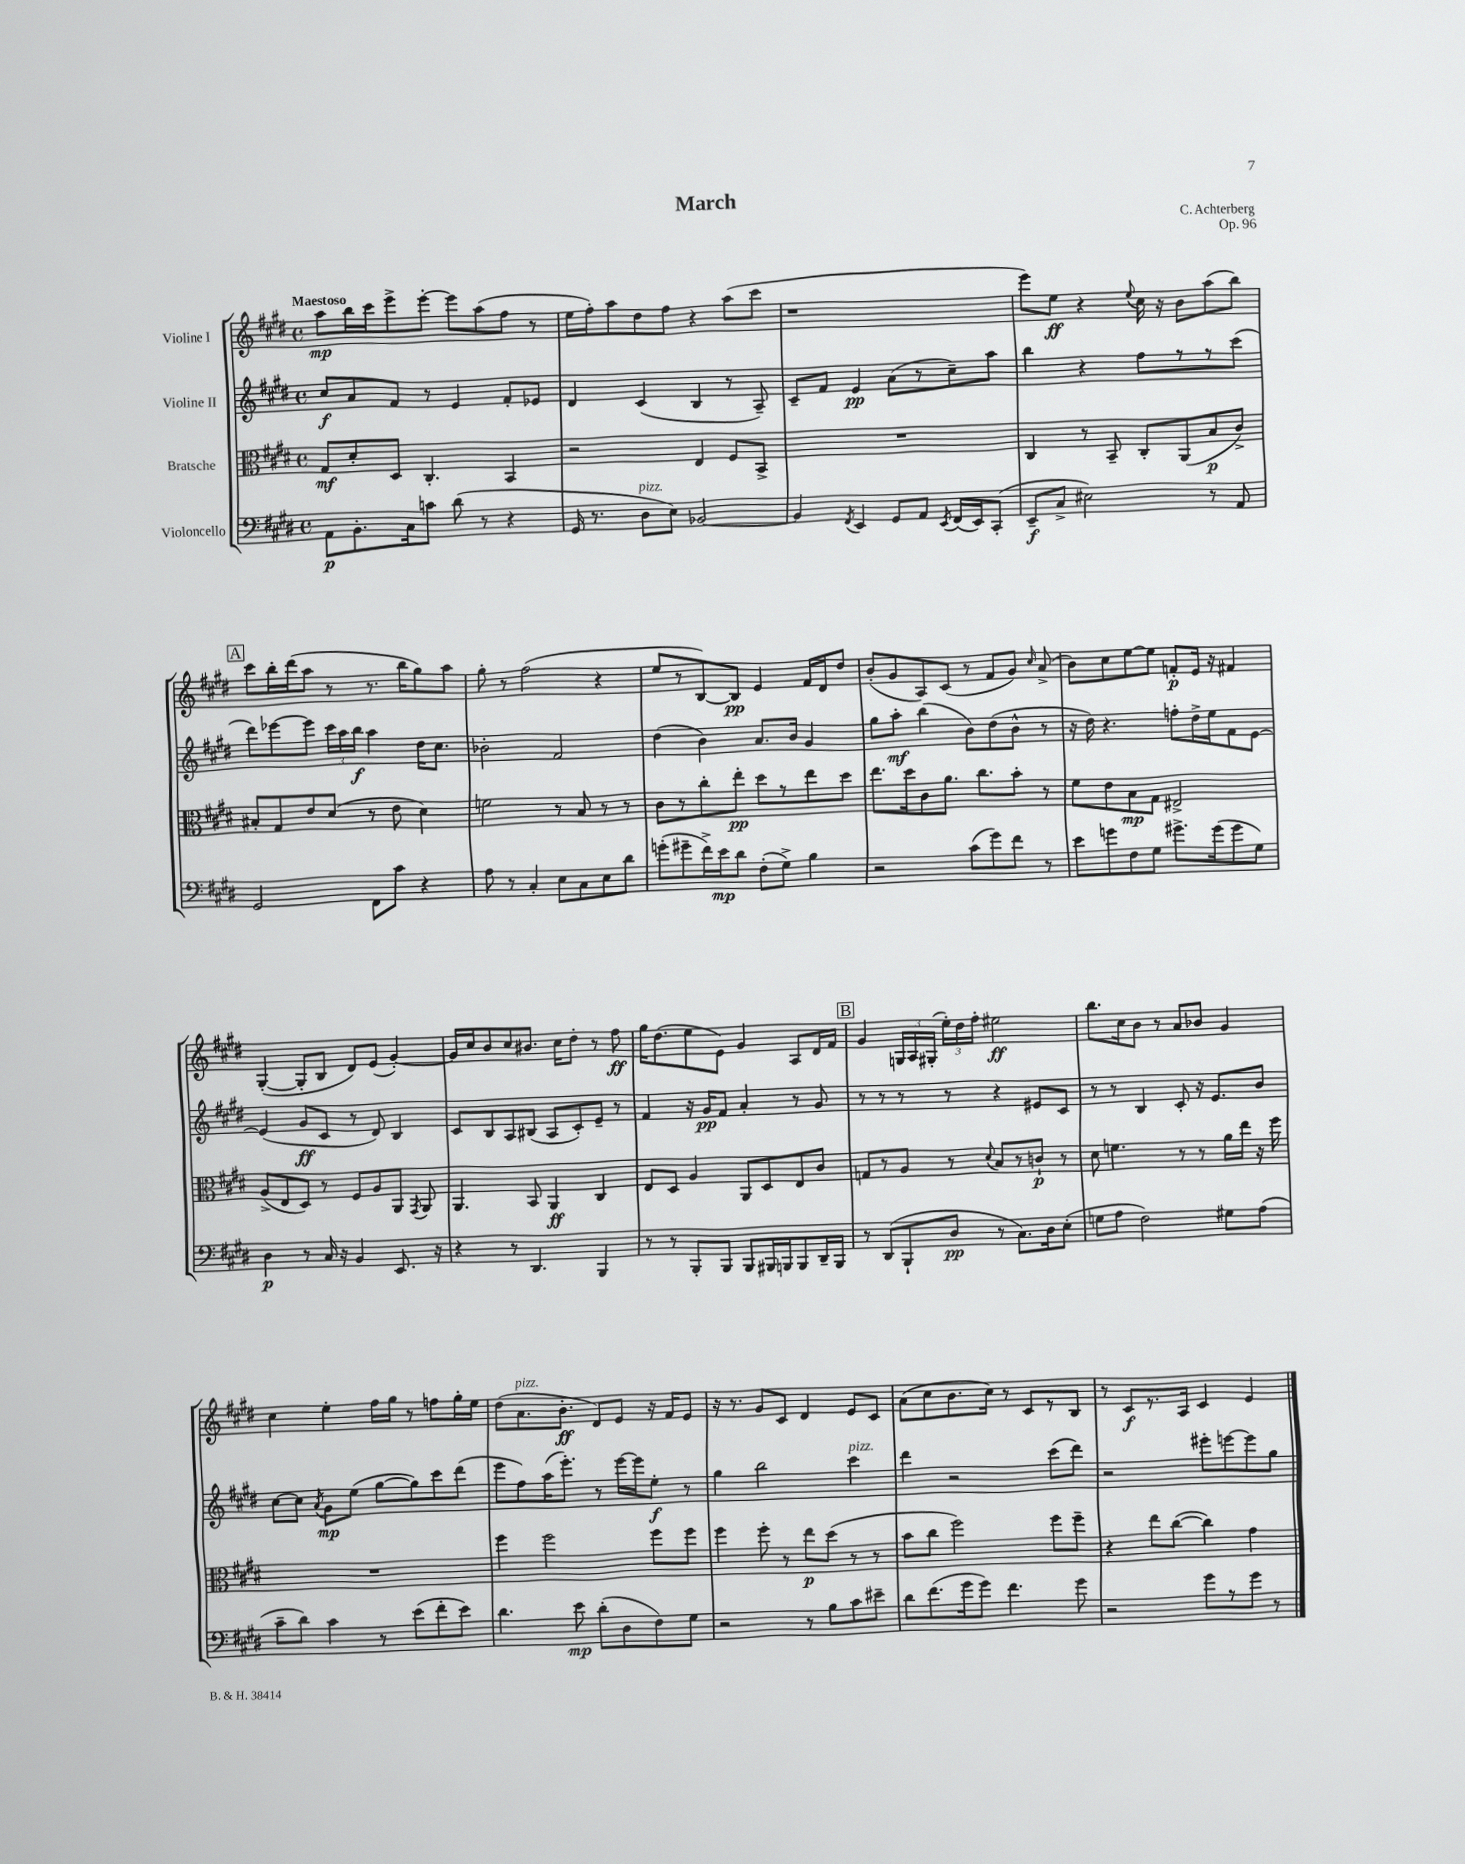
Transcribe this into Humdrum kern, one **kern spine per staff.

**kern	**dynam	**kern	**dynam	**kern	**dynam	**kern	**dynam
*part4	*part4	*part3	*part3	*part2	*part2	*part1	*part1
*staff4	*staff4	*staff3	*staff3	*staff2	*staff2	*staff1	*staff1
*I"Violoncello	*	*I"Bratsche	*	*I"Violine II	*	*I"Violine I	*
*clefF4	*	*clefC3	*	*clefG2	*	*clefG2	*
*k[f#c#g#d#]	*	*k[f#c#g#d#]	*	*k[f#c#g#d#]	*	*k[f#c#g#d#]	*
*M4/4	*	*M4/4	*	*M4/4	*	*M4/4	*
*met(c)	*	*met(c)	*	*met(c)	*	*met(c)	*
=1	=1	=1	=1	=1	=1	=1	=1
!	!	!	!	!	!	!LO:TX:a:B:t=Maestoso	!
8AA\L	p	8G#/L	mf	8cc#/L	f	8aa\L	mp
8.BB'\	.	8d#'/	.	8a/	.	16bb\L	.
.	.	.	.	.	.	16ccc#\J	.
.	.	8D#/J	.	8f#/J	.	8eee^\	.
16C#\k	.	.	.	.	.	.	.
8cn\J	.	4.C#'/	.	8r	.	[8eee'\J	.
(8d#\	.	.	.	4e/	.	8eee\L]	.
8r	.	.	.	.	.	(8aa\	.
4r	.	4BB/	.	8f#'/L	.	8ff#\J	.
.	.	.	.	8e-X/J	.	8r	.
=2	=2	=2	=2	=2	=2	=2	=2
16GG#/	.	2r	.	4d#/	.	16ee\LL	.
8.r	.	.	.	.	.	16ff#'\J)	.
.	.	.	.	.	.	8aa\	.
!LO:TX:a:i:t=pizz.	!	!	!	!	!	!	!
8D#\L	.	.	.	(4c#/	.	8dd#\	.
8E\J)	.	.	.	.	.	8ff#\J	.
[2BB-X/	.	4E/	.	4B/	.	4r	.
.	.	8F#/L	.	8r	.	(8aa\L	.
.	.	8BB^/J	.	8A~/)	.	8ccc#\J	.
=3	=3	=3	=3	=3	=3	=3	=3
4BB-/]	.	1r	.	8c#~/L	.	1r	.
.	.	.	.	8f#/J	.	.	.
8qFF#/	.	.	.	.	.	.	.
4EE/	.	.	.	4e/	pp	.	.
8GG#/L	.	.	.	(8a\L	.	.	.
8AA/J	.	.	.	8r	.	.	.
8qEE/	.	.	.	.	.	.	.
(16FF#/LL	.	.	.	8cc#~\)	.	.	.
16EE/J)	.	.	.	.	.	.	.
(8CC#'/J	.	.	.	8aa\J	.	.	.
=4	=4	=4	=4	=4	=4	=4	=4
8EE~/L	f	4C#/	.	4bb\	.	8eee\L)	.
8C#^/J	.	.	.	.	.	8ee\J	ff
2E#X\)	.	8r	.	4r	.	4r	.
.	.	8BB~/	.	.	.	.	.
.	.	.	.	.	.	8qqee/	.
.	.	8C#'/L	.	8ff#\L	.	16cc#\	.
.	.	.	.	.	.	16r	.
.	.	(8AA/	.	8r	.	8b\L	.
8r	.	8B/	p	8r	.	(8aa\	.
8AA/	.	8c#^/J)	.	(8ccc#\J	.	8bb\J)	.
!!LO:LB:g=z
!!LO:REH:place=s1:t=A
=5	=5	=5	=5	=5	=5	=5	=5
2GG#/	.	8B#X'/L	.	8ddd#\L)	.	8ccc#\L	.
.	.	8G#/	.	[8eee-X\	.	16bb'\L	.
.	.	.	.	.	.	(16ddd#\J	.
.	.	8e/	.	8eee-\J]	.	8aa\J	.
.	.	(8d#/J	.	24ccc#\LL	.	8r	.
.	.	.	.	24aa\	.	.	.
.	.	.	.	24bb\JJ	f	.	.
8FF#\L	.	8r	.	4aa\	.	8.r	.
8c#\J	.	8e\	.	.	.	.	.
.	.	.	.	.	.	16bb\KL	.
4r	.	4d#\)	.	16dd#\KL	.	8gg#\)	.
.	.	.	.	8.cc#\J	.	.	.
.	.	.	.	.	.	8aa\J	.
=6	=6	=6	=6	=6	=6	=6	=6
8A\	.	2fn\	.	2b-X'\	.	8gg#'\	.
8r	.	.	.	.	.	8r	.
4C#'/	.	.	.	.	.	(2ff#\	.
8E\L	.	8r	.	2f#/	.	.	.
8C#\	.	8B/	.	.	.	.	.
8E\	.	8r	.	.	.	4r	.
8d#\J	.	8r	.	.	.	.	.
=7	=7	=7	=7	=7	=7	=7	=7
(8gn'\L	.	8c#\L	.	(4dd#\	.	8ee/L	.
8g#X~\	.	8r	.	.	.	8r	.
16f#^\L)	.	8cc#'\	.	4b\)	.	[8B/)	.
16e\J	mp	.	.	.	.	.	.
8d#\J	.	8ee'\J	pp	.	.	8B/J]	pp
(8F#'\L	.	8dd#\L	.	8.a/L	.	4e/	.
8G#^\J)	.	8r	.	.	.	.	.
.	.	.	.	16b/Jk	.	.	.
4B\	.	8ee\	.	4g#/	.	16f#/LL	.
.	.	.	.	.	.	16d#/J	.
.	.	8dd#\J	.	.	.	8dd#/J	.
=8	=8	=8	=8	=8	=8	=8	=8
2r	.	8.ee\L	.	8gg#\L	.	(8b'/L	.
.	.	.	.	8aa'\J	mf	8g#/	.
.	.	16dd#\k	.	.	.	.	.
.	.	8c#\	.	(4bb\	.	8A/)	.
.	.	8.a\J	.	.	.	(8c#/J	.
(8c#\L	.	.	.	8b\L)	.	8r	.
.	.	8.cc#\L	.	.	.	.	.
8g#\)	.	.	.	(8dd#\	.	8f#/L	.
8f#\J	.	8b'\J	.	8b^^\J	.	8g#/J)	.
.	.	.	.	.	.	16qqcc#/	.
8r	.	8r	.	8r	.	(8a^/	.
=9	=9	=9	=9	=9	=9	=9	=9
8e\L	.	8f#\L	.	16r	.	8b\L)	.
.	.	.	.	16dd#\)	.	.	.
8gn\	.	8e\	.	4.r	.	8cc#\	.
8F#\	.	8B\	mp	.	.	[8ee\	.
8G#\J	.	8G#\J	.	.	.	8ee\J]	.
8.g#X^\L	.	2E#X^/	.	8ffn'\L	.	8fn'/L	p
.	.	.	.	16dd#^\L	.	16e/Jk	.
(16g#\k	.	.	.	16ee\J	.	16r	.
8g#\	.	.	.	8f#\	.	4f#X/	.
8G#\J)	.	.	.	[8e\J	.	.	.
!!LO:LB:g=z
=10	=10	=10	=10	=10	=10	=10	=10
4D#\	p	(8A^/L	.	(4e/]	.	([4G#'/	.
.	.	8E/	.	.	.	.	.
8r	.	8D#/J)	.	8g#/L	ff	8G#'/L]	.
16C#/	.	8r	.	8c#/J	.	8B/J	.
16r	.	.	.	.	.	.	.
4BB/	.	8F#/L	.	8r	.	8d#/L)	.
.	.	8A/	.	8d#/)	.	(8e/J	.
8.EE/	.	8AA/J	.	4B/	.	[4g#'/)	.
.	.	8qGG#/	.	.	.	.	.
.	.	8AA/	.	.	.	.	.
16r	.	.	.	.	.	.	.
=11	=11	=11	=11	=11	=11	=11	=11
4r	.	4.AA/	.	8c#/L	.	16g#/LL]	.
.	.	.	.	.	.	16cc#/J	.
.	.	.	.	8B/	.	8b/	.
8r	.	.	.	8A/	.	8cc#/	.
4.DD#/	.	8BB/	.	(8B#X/J	.	8.b#X/J	.
.	.	4AA/	ff	8A/L	.	.	.
.	.	.	.	.	.	16cc#\KL	.
.	.	.	.	8c#'/)	.	8dd#'\J	.
4BBB/	.	4C#/	.	8e~/J	.	8r	.
.	.	.	.	8r	.	8ff#\	ff
=12	=12	=12	=12	=12	=12	=12	=12
8r	.	8E/L	.	4f#/	.	16gg#\KL	.
.	.	.	.	.	.	(8.dd#\	.
8r	.	8D#/J	.	.	.	.	.
8BBB'/L	.	4A/	.	16r	.	8ee\	.
.	.	.	.	16g#/KL	pp	.	.
8BBB/J	.	.	.	8f#/J	.	8e\J)	.
8BBB/L	.	8AA/L	.	4a'/	.	4g#/	.
16BBB#X/L	.	8D#/	.	.	.	.	.
16BBBn/J	.	.	.	.	.	.	.
8BBB/	.	8E/	.	8r	.	8A/L	.
16DD#~/L	.	8c#/J	.	8g#/	.	16d#/L	.
16BBB/JJ	.	.	.	.	.	16f#/JJ	.
!!LO:REH:place=s1:t=B
=13	=13	=13	=13	=13	=13	=13	=13
8r	.	8Gn/L	.	8r	.	4g#/	.
(8DD#/L	.	8r	.	8r	.	.	.
8BBB`/	.	8A/J	.	8r	.	24Gn/LL	.
.	.	.	.	.	.	24A/	.
.	.	.	.	.	.	(24G#X'/JJ	.
8D#/J	pp	8r	.	8r	.	24ee'\LL)	.
.	.	.	.	.	.	24dd#\	.
.	.	.	.	.	.	24ff#'\JJ	.
.	.	8qqd#/	.	.	.	.	.
8r	.	8B/L	.	4r	.	2ee#X\	ff
8.C#\L)	.	8r	.	.	.	.	.
.	.	8cn`/J	p	8e#X/L	.	.	.
16D#\k	.	.	.	.	.	.	.
(8E'\J	.	8r	.	8c#/J	.	.	.
=14	=14	=14	=14	=14	=14	=14	=14
8Gn\L	.	8d#\	.	8r	.	8.bb\L	.
8A\J	.	4.fn\	.	8r	.	.	.
.	.	.	.	.	.	16cc#\k	.
2F#\)	.	.	.	4B/	.	8b\J	.
.	.	.	.	.	.	8r	.
.	.	8r	.	8c#'/	.	8a/L	.
.	.	8r	.	16r	.	8b-X/J	.
.	.	.	.	8.e/L	.	.	.
8G#X\L	.	16a\LL	.	.	.	4g#/	.
.	.	16ee\JJ	.	.	.	.	.
(8A\J	.	16r	.	8b/J	.	.	.
.	.	16ff#\	.	.	.	.	.
!!LO:LB:g=z
=15	=15	=15	=15	=15	=15	=15	=15
8c#~\L	.	1r	.	[8cc#\L	.	4cc#\	.
8d#\J)	.	.	.	8cc#\J]	.	.	.
.	.	.	.	8qa/	.	.	.
4c#\	.	.	.	8g#\L	mp	4ee'\	.
.	.	.	.	(8ee\J	.	.	.
8r	.	.	.	[8gg#\L	.	16ff#\LL	.
.	.	.	.	.	.	16gg#\JJ	.
(8e\L	.	.	.	8gg#\])	.	8r	.
8f#'\	.	.	.	8ccc#\	.	8ffn\L	.
8e\J)	.	.	.	(8ddd#\J	.	16gg#'\L	.
.	.	.	.	.	.	16ee\JJ	.
=16	=16	=16	=16	=16	=16	=16	=16
4.d#\	.	4ff#\	.	8eee\L	.	(8dd#\L	.
!	!	!	!	!	!	!LO:TX:a:i:t=pizz.	!
.	.	.	.	8ff#\)	.	8.a\	.
.	.	2ff#\	.	(16aa\K	.	.	.
.	.	.	.	8.eee'\J)	.	8.b'\J	ff
8e\	mp	.	.	.	.	.	.
(8d#'\L	.	.	.	8r	.	8d#/L)	.
8D#\	.	.	.	[16eee\LL	.	8e/J	.
.	.	.	.	16eee\J]	.	.	.
8F#\)	.	8ff#\L	.	8ee'\J	f	16r	.
.	.	.	.	.	.	16f#/KL	.
8G#\J	.	8ff#\J	.	8r	.	8e/J	.
=17	=17	=17	=17	=17	=17	=17	=17
2r	.	4ff#\	.	4gg#\	.	16r	.
.	.	.	.	.	.	8.r	.
.	.	8ff#'\	.	2bb\	.	8g#/L	.
.	.	8r	.	.	.	8c#/J	.
8r	.	8ee\L	p	.	.	4d#/	.
8B\L	.	(8dd#\J	.	.	.	.	.
!	!	!	!	!LO:TX:a:i:t=pizz.	!	!	!
8c#\	.	8r	.	4ccc#\	.	8e/L	.
8e#X~\J	.	8r	.	.	.	8c#/J	.
=18	=18	=18	=18	=18	=18	=18	=18
8d#\L	.	8b\L	.	4ddd#\	.	(8a\L	.
(8.f#\	.	8cc#\J	.	.	.	8cc#\	.
.	.	2ff#\)	.	2r	.	8.b\	.
16g#\k	.	.	.	.	.	.	.
8g#\J)	.	.	.	.	.	.	.
.	.	.	.	.	.	16cc#\Jk)	.
4.f#\	.	.	.	.	.	8r	.
.	.	.	.	.	.	8c#/L	.
.	.	8ff#\L	.	(8ccc#\L	.	8r	.
8g#\	.	8ff#~\J	.	8ddd#\J)	.	8B/J	.
=19	=19	=19	=19	=19	=19	=19	=19
2r	.	4r	.	2r	.	8r	.
.	.	.	.	.	.	8c#/L	f
.	.	8ee\L	.	.	.	8.r	.
.	.	([8cc#\J	.	.	.	.	.
.	.	.	.	.	.	16A/Jk	.
8g#\L	.	4cc#\])	.	8eee#X'\L	.	4c#/	.
8r	.	.	.	[8eeen\	.	.	.
8g#\J	.	4g#\	.	8eee\]	.	4e/	.
8r	.	.	.	8gg#\J	.	.	.
==	==	==	==	==	==	==	==
*-	*-	*-	*-	*-	*-	*-	*-
